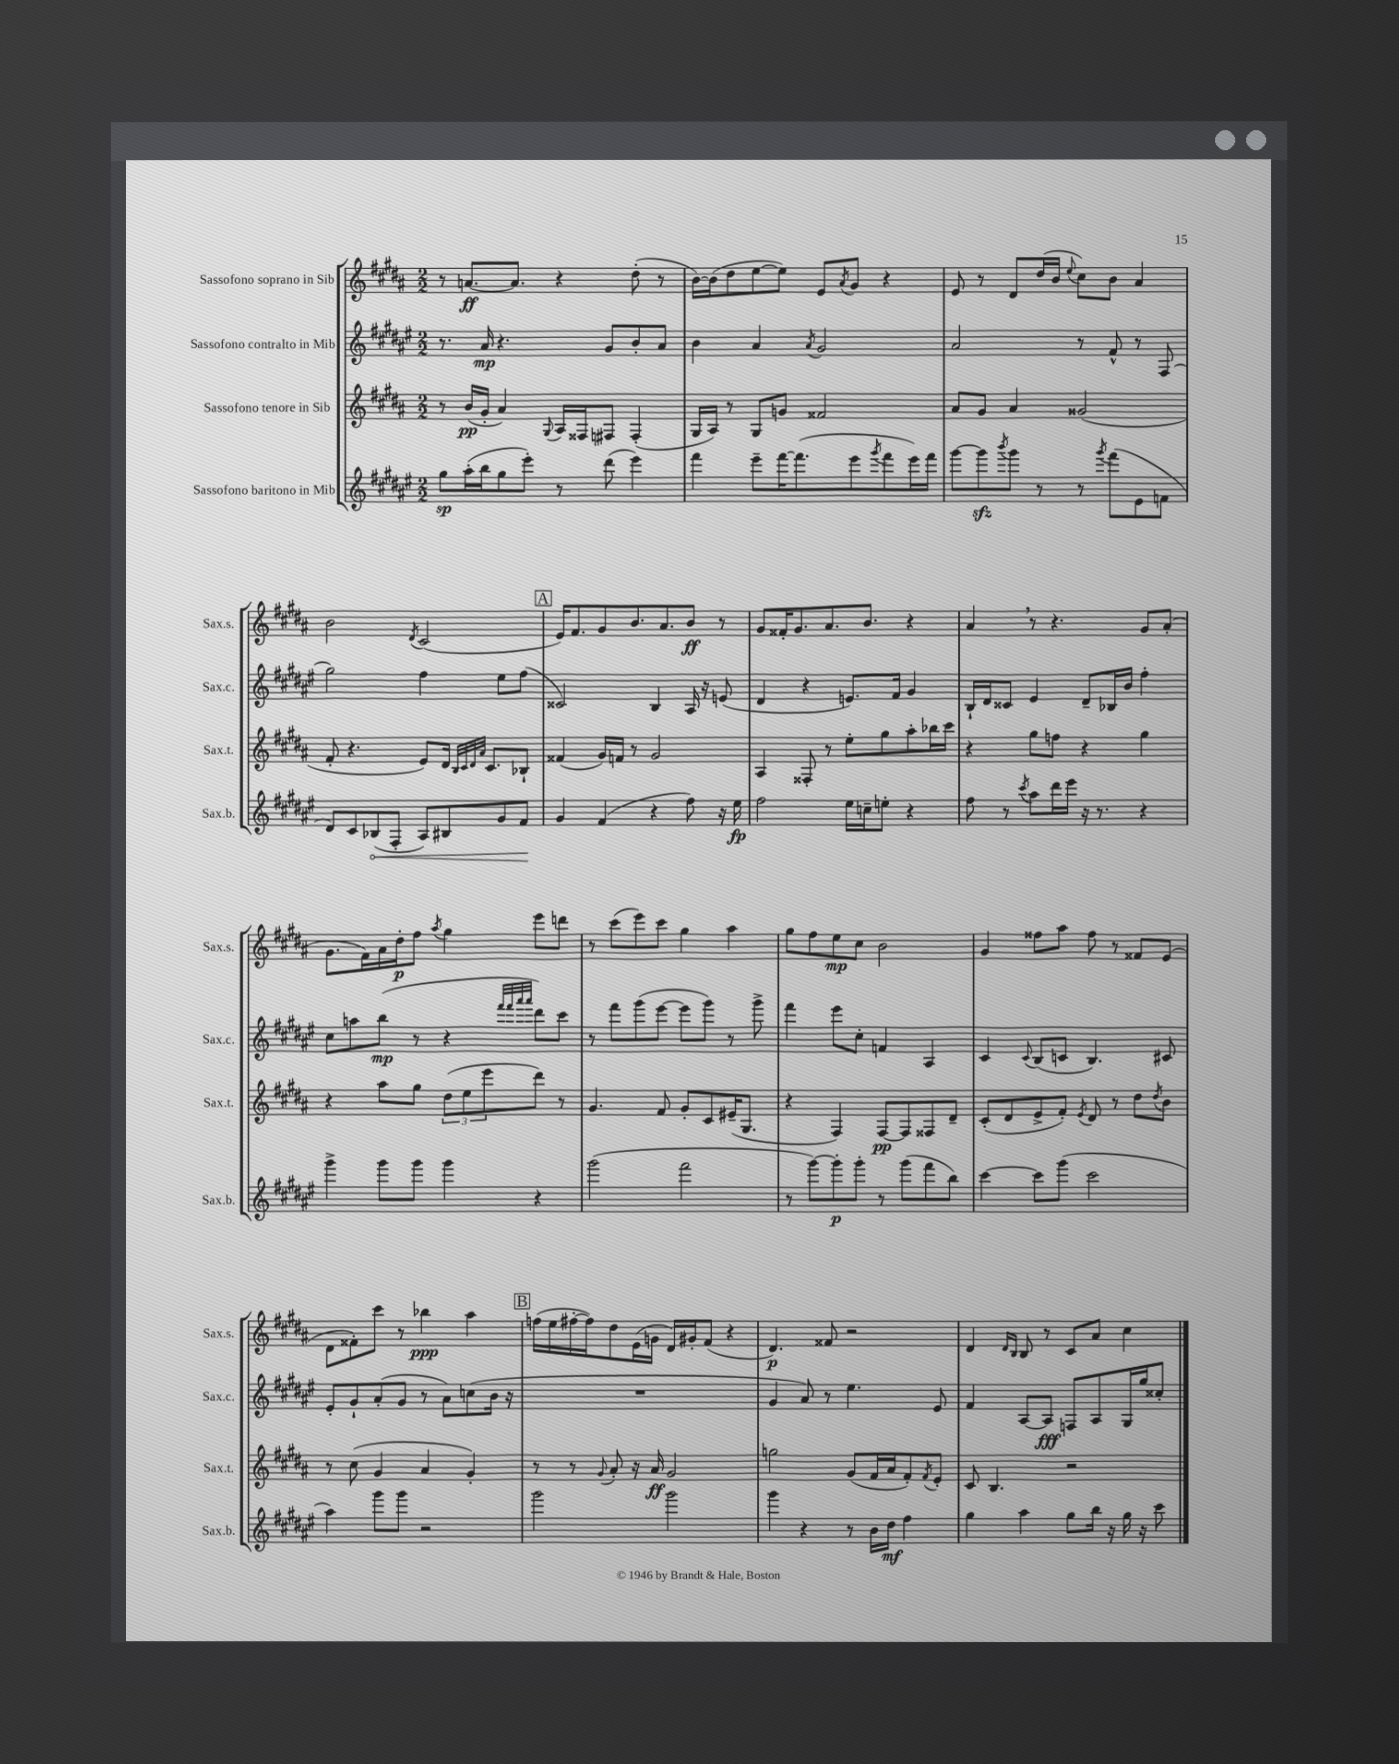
<<
\new StaffGroup <<
\new Staff = "s0" \with { instrumentName = "Sassofono soprano in Sib" shortInstrumentName = "Sax.s." } {
    \clef treble \key b \major \numericTimeSignature \time 2/2
    r8 a'8.~\ff a'8. r4 dis''8-.( r8 |
    b'16~) b'16( dis''8 e''8~ e''8) e'8 \acciaccatura { ais'8 } gis'8 r4 |
    e'8 r8 dis'8 dis''16( b'16 \appoggiatura { e''8 } cis''8) b'8 ais'4 |
    b'2 \acciaccatura { dis'8 } cis'2( |
    \mark \markup { \box "A" } e'16) fis'8. gis'8 b'8. ais'8. b'8\ff r8 |
    gis'8 fisis'16-. gis'8. ais'8. b'8. r4 |
    ais'4 \breathe r8 r4. gis'8 ais'8-.( |
    gis'8. fis'16) ais'16 dis''16-.\p fis''8 \acciaccatura { ais''8 } gis''4 e'''8 d'''8 |
    r8 cis'''8( e'''8) cis'''8 gis''4 ais''4 |
    gis''8 fis''8 e''8\mp cis''8 b'2 |
    gis'4 fisis''8 ais''8 fisis''8 r8 fisis'8 e'8( |
    dis'8 fisis'8-.) cis'''8 r8 bes''4\ppp ais''4 |
    \mark \markup { \box "B" } f''16( e''16 fis''16~-. fis''16) dis''8 e'16( g'16 dis'16) gis'16-. fis'8( r4 |
    dis'4.\p) fisis'8 r2 |
    dis'4 \grace { dis'16 b16 } b8 r8 cis'8 ais'8 cis''4 \bar "|." |
}
\new Staff = "s1" \with { instrumentName = "Sassofono contralto in Mib" shortInstrumentName = "Sax.c." } {
    \clef treble \key fis \major \numericTimeSignature \time 2/2
    r8. ais'16\mp r4. gis'8 b'8-. ais'8 |
    b'4 ais'4 \acciaccatura { ais'8 } gis'2 |
    ais'2 r8 fis'8-^ r8 fis8( |
    gis''2) fis''4 eis''8 fis''8( |
    \mark \markup { \box "A" } cisis'2) b4 ais16 r16 e'8( |
    dis'4 r4 e'8.) fis'16 gis'4 |
    b16-! dis'16 cisis'8 eis'4 dis'8-- bes16 b'16 fis''4-. |
    cis''8 a''8 b''8\mp( r8 r4 \grace { fis'''32 fis'''32 ais'''32 ais'''32 } dis'''8) cis'''8 |
    r8 fis'''8 gis'''8( eis'''8~ eis'''8 gis'''8) r8 gis'''8-> |
    fis'''4 eis'''8 cis''8-. f'4 ais4 |
    cis'4 \appoggiatura { cis'8 } b8( c'8 b4.) cis'8 |
    eis'8-. gis'8-! ais'8-.( gis'8 r8 ais'8) c''8( b'16 r16 |
    \mark \markup { \box "B" } R1 |
    gis'4 ais'8) r8 eis''4. eis'8 |
    fis'4 ais8~ ais8\fff f8 ais8 gis16 gis''16 cisis''8-. \bar "|." |
}
\new Staff = "s2" \with { instrumentName = "Sassofono tenore in Sib" shortInstrumentName = "Sax.t." } {
    \clef treble \key b \major \numericTimeSignature \time 2/2
    r8 b'16\pp( gis'16-. ais'4) \appoggiatura { gis8 } ais16 fisis16 fis8 fis4-.( |
    gis16 ais16) r8 gis8 g'8 fisis'2 |
    ais'8 gis'8 ais'4 gisis'2( |
    fis'8-. r4. e'8) dis'16 \grace { b32 cis'32 dis'32 ais'32 } cis'8. bes8-! |
    \mark \markup { \box "A" } fisis'4( gis'16) f'16 r8 gis'2 |
    ais4 fisis8-. r8 e''8-. gis''8 ais''8-. bes''16 cis'''16 |
    r4 gis''8 f''8 r4 gis''4 |
    r4 ais''8 gis''8 \tuplet 3/2 { dis''8( e''8 e'''8 } dis'''8) r8 |
    gis'4. fis'8 gis'8-. cis'8 eis'16--( gis8. |
    r4 fis4) fis8~\pp fis8 fisis8 dis'8-- |
    cis'8-.( dis'8 e'8-> fis'8-.) \acciaccatura { e'8 } dis'8 r8 dis''8 \acciaccatura { dis''8 } b'8 |
    r8 cis''8( gis'4 ais'4 gis'4-.) |
    \mark \markup { \box "B" } r8 r8 \appoggiatura { gis'8 } ais'8-. r16 ais'16\ff gis'2 |
    g''2 gis'8( fis'16 ais'16 fis'8-.) \acciaccatura { fis'8 } e'8-. |
    cis'8 b4. r2 \bar "|." |
}
\new Staff = "s3" \with { instrumentName = "Sassofono baritono in Mib" shortInstrumentName = "Sax.b." } {
    \clef treble \key fis \major \numericTimeSignature \time 2/2
    gis''8\sp ais''16-.( b''16 gis''8 eis'''8-.) r8 dis'''8( eis'''4) |
    fis'''4 eis'''8-- fis'''16~ fis'''8.( eis'''8 \acciaccatura { gis'''8 } fis'''8 eis'''16) fis'''16 |
    gis'''8~ gis'''8\sfz \acciaccatura { b'''8 } gis'''8 r8 r8 \acciaccatura { gis'''8 } fis'''8( eis'8 f'8 |
    dis'8) cis'8 \once \override Hairpin.circled-tip = ##t bes8\<( fis8-. ais8) bis8 gis'8 fis'8\! |
    \mark \markup { \box "A" } gis'4 fis'4( r4 fis''8) r16 eis''16\fp |
    fis''2 eis''16 c''16-- e''8-. r4 |
    fis''8 r8 \acciaccatura { cis'''8 } ais''8 dis'''16 eis'''16 r16 r8. r4 |
    gis'''4-> gis'''8 gis'''8 gis'''4 r4 |
    gis'''2( fis'''2 |
    r8 gis'''8~) gis'''8-.\p gis'''8-. r8 gis'''8( fis'''8 b''8) |
    cis'''4~ cis'''8 gis'''8( cis'''2 |
    ais''4) gis'''8 gis'''8 r2 |
    \mark \markup { \box "B" } gis'''2 gis'''2 |
    gis'''4 r4 r8 b'16 dis''16\mf fis''4 |
    gis''4 ais''4 gis''8 b''16 r16 gis''16 r16 cis'''8 \bar "|." |
}
>>
>>
\layout { \context { \Score \remove "Bar_number_engraver" } }
